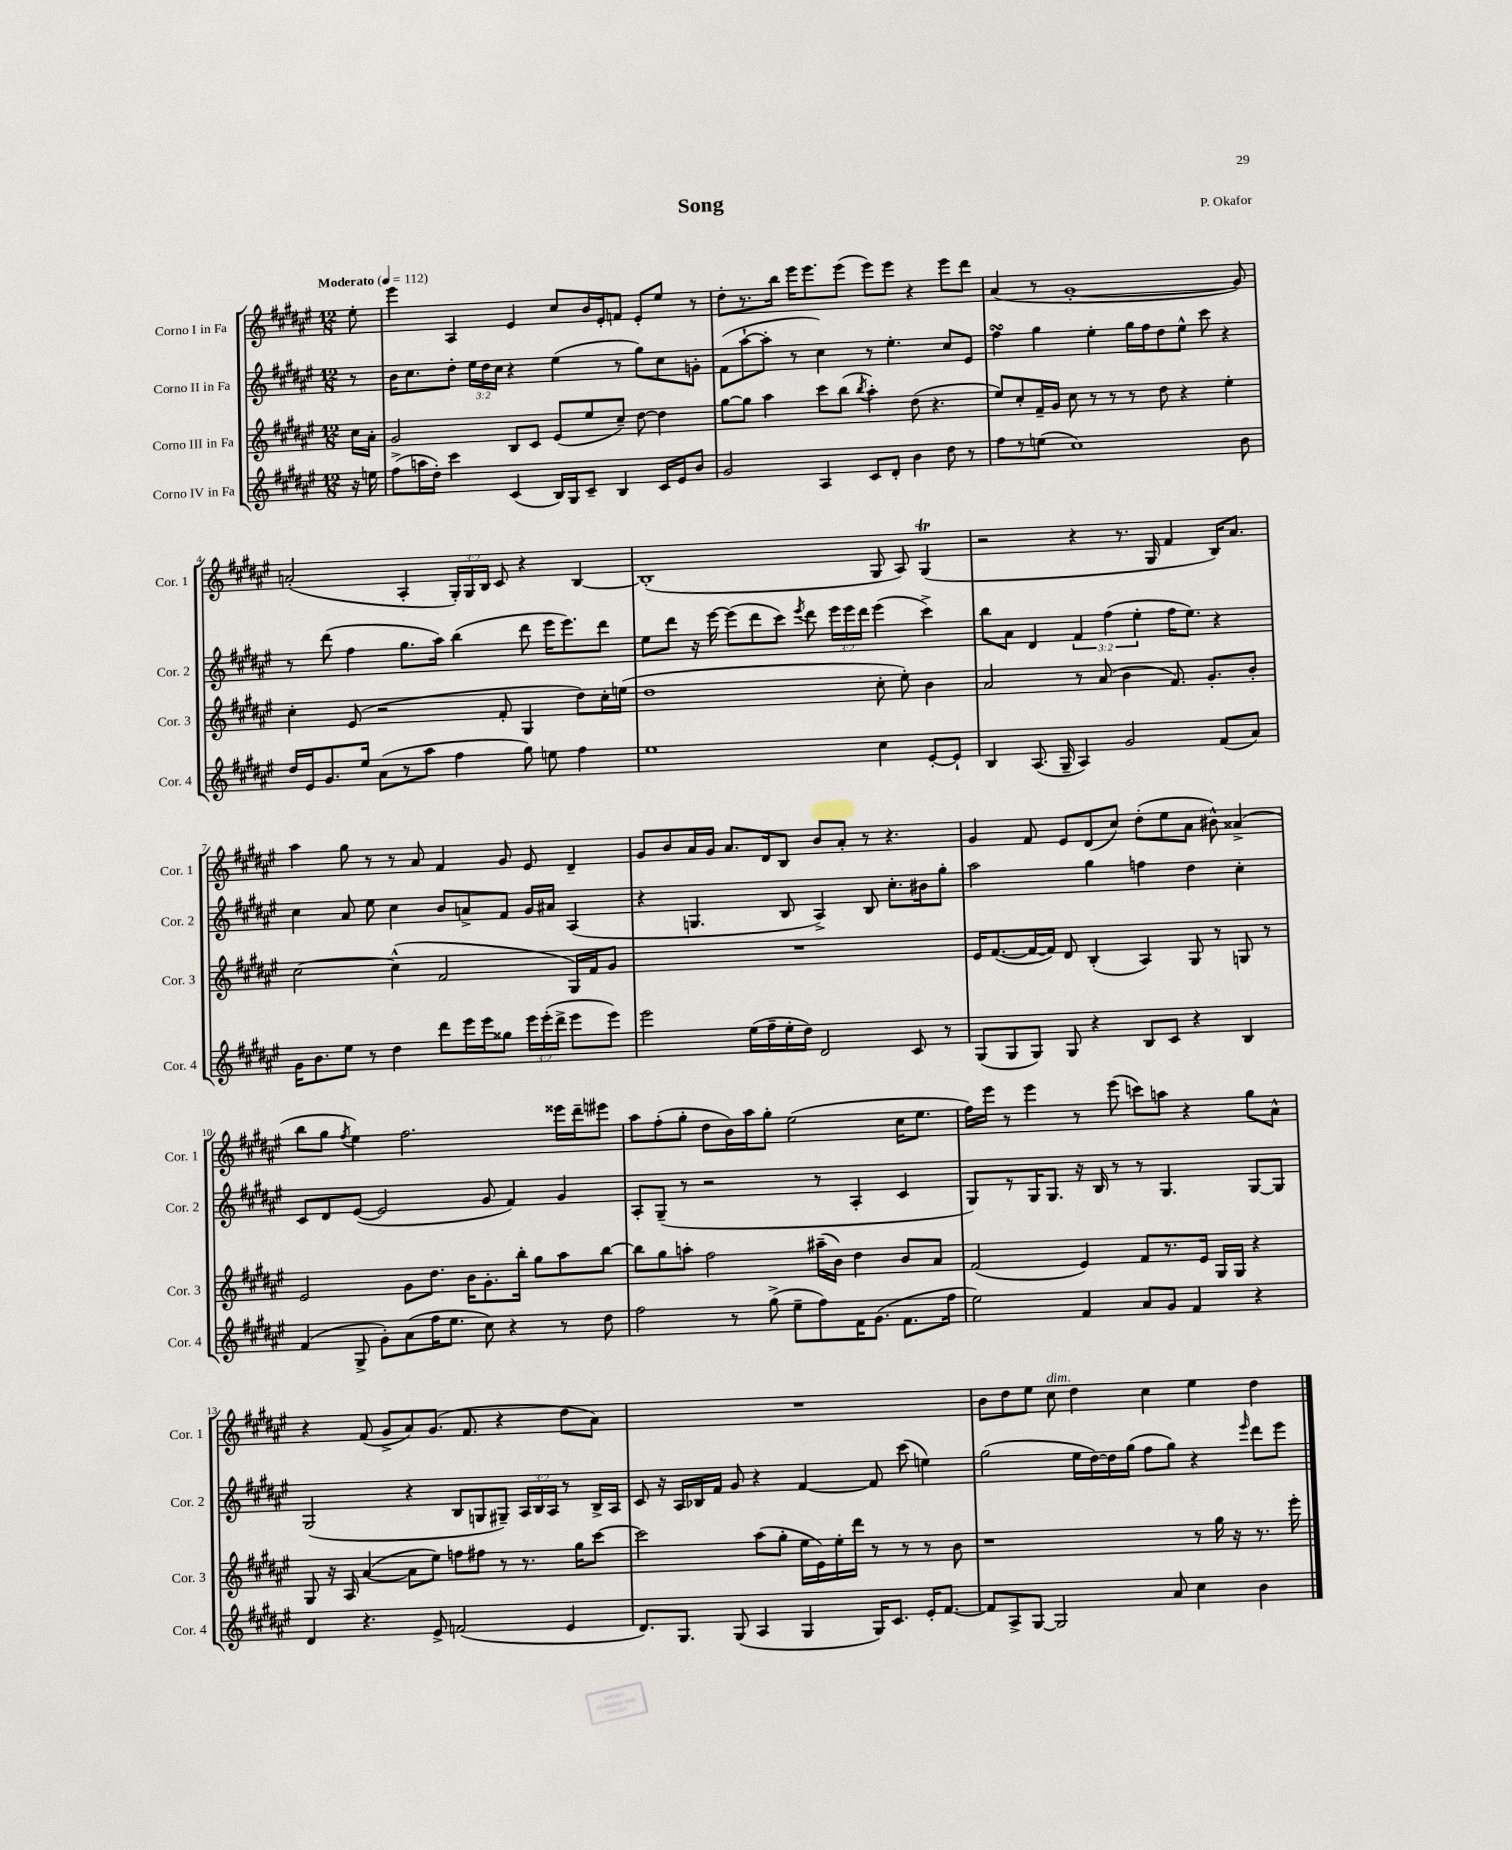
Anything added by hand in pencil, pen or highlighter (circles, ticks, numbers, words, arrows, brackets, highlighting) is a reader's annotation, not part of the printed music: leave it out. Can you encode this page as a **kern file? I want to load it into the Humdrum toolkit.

**kern	**kern	**kern	**kern
*part4	*part3	*part2	*part1
*staff4	*staff3	*staff2	*staff1
*I"Corno IV in Fa	*I"Corno III in Fa	*I"Corno II in Fa	*I"Corno I in Fa
*I'Cor. 4	*I'Cor. 3	*I'Cor. 2	*I'Cor. 1
*clefG2	*clefG2	*clefG2	*clefG2
*k[f#c#g#d#a#e#]	*k[f#c#g#d#a#e#]	*k[f#c#g#d#a#e#]	*k[f#c#g#d#a#e#]
*M12/8	*M12/8	*M12/8	*M12/8
*MM112	*MM112	*MM112	*MM112
=	=	=	=
!	!	!	!LO:TX:a:B:t=Moderato
16r	16cc#\LL	8r	8ee#'\
16een\	16a#'\JJ	.	.
=1	=1	=1	=1
(8ff#^\L	2g#/	16b\KL	4eee#\
.	.	8.cc#\	.
16aan\L	.	.	.
16dd#'\JJ)	.	.	.
4ccc#\	.	8dd#'\J	4A#/
.	.	24ee#\LL	.
.	.	24dd#\	.
.	.	24cc#\JJ	.
(4c#/	8B/L	4r	4e#/
.	8c#/J	.	.
16B/LL)	(8e#/L	(4ee#\	8cc#/L
16G#/J	.	.	.
8c#~/J	8ee#/	.	16b/L
.	.	.	16e#'/J
4B/	8cc#~/J)	8r	8fn/J
.	[8dd#\	8gg#\L)	8e#'/L
16c#/LL	4dd#\]	8cc#\	8ee#/J
16e#/J	.	.	.
8b/J	.	8gn'\J	8r
=2	=2	=2	=2
2g#/	[8gg#\L	(8f#\L	8dd#'\L
.	8gg#\J]	[8aa#`\	8.r
.	4aa#\	8aa#'\J]	.
.	.	.	16bb\Jk
.	.	8r	16eee#\KL
.	.	.	8.eee#\
4A#/	8ccc#\L	4cc#\)	.
.	(8bb\J	.	(8eee#\J
.	8qbb/	.	.
8c#/L	4aa#'\)	8r	8eee#\L)
8d#'/J	.	4.ee#'\	8eee#\J
4b\	(8dd#\	.	4r
.	4.r	.	.
8dd#\	.	8cc#/L	8eee#\L
8r	.	8e#/J	8ddd#\J
=3	=3	=3	=3
8ff#\L	8ee#/L)	4ff#sSSs\	(4a#/
8r	8cc#'/	.	.
(8een\J	16f#~/L	4gg#\	8r
.	16g#/JJ	.	.
1cc#)	8cc#\	.	[1g#'
.	8r	4ee#'\	.
.	8r	.	.
.	8r	16gg#\LL	.
.	.	16ff#\J	.
.	8dd#\	8dd#\	.
.	4r	8ee#^^\J	.
.	.	8ccc#\	.
.	4ee#'\	4r	.
8b\	.	.	8g#/])
!!LO:LB:g=z
=4	=4	=4	=4
16dd#/LL	4cc#'\	8r	(2an'/
16e#/J	.	.	.
8.g#/	.	(8ddd#\	.
.	(8e#/	4ff#\	.
16ee#/Jk	.	.	.
(8a#\L	2r	.	.
8r	.	8.gg#\L	4A#'/
8aa#\J	.	.	.
.	.	16aa#\Jk)	.
4ff#\	.	(4bb\	24G#'/LL)
.	.	.	24G#/
.	.	.	24B/JJ
.	8f#'/	.	8c#/
8gg#\)	4G#/	8ddd#\	4r
8een\	.	16eee#\KL	.
.	.	8.eee#\)	.
4ff#\	8dd#\L)	.	[4B/
.	16cc#'\L	8ddd#\J	.
.	(16een\JJ	.	.
=5	=5	=5	=5
1ee#	1dd#	8ee#\L	(1B']
.	.	8ddd#\J	.
.	.	16r	.
.	.	[16eee#\	.
.	.	(8eee#\L]	.
.	.	8ddd#\	.
.	.	8ccc#\J)	.
.	.	8qeee#/	.
.	.	8ddd#\	.
.	.	24eee#\LL	.
.	.	24eee#\	.
.	.	24ddd#\JJ	.
4cc#\	8cc#'\	(4eee#\	8G#/
.	8ee#'\)	.	8A#/)
[8e#'/L	4b\	4ccc#^\)	(4G#T/
8e#`/J]	.	.	.
=6	=6	=6	=6
4B/	2a#/	8bb\L	2r
.	.	8a#\J	.
(8.A#/	.	4d#/	.
16G#~/	.	.	.
4A#/)	8r	6f#/	4r
.	(8a#/	.	.
.	.	(6ff#\	.
2g#/	4b\	.	8.r
.	.	6ee#'\	.
.	.	.	16G#/
.	8.f#/)	16ff#\KL	4f#/
.	.	8.ee#\J)	.
.	8.g#'/L	.	.
(8f#/L	.	4r	16B/KL)
.	.	.	8.a#/J
8a#/J)	8b'/J	.	.
!!LO:LB:g=z
=7	=7	=7	=7
16g#\KL	[2cc#\	4cc#\	4aa#\
8.b\	.	.	.
8ee#\J	.	8a#/	8gg#\
8r	.	8ee#\	8r
4dd#\	(4cc#^^\]	4cc#\	8r
.	.	.	8a#/
8ddd#\L	2f#/	8b/L	4f#/
16eee#\L	.	8an^/	.
16eee#\J	.	.	.
8gg##X\J	.	8f#/J	8g#/
24eee#\LL	.	16g#/LL	8e#/
(24eee#'\	.	.	.
.	.	16a#X/JJ	.
24ddd#^\JJ	.	.	.
8eee#\L	16G#/LL)	(4A#/	4d#~/
.	16f#/J	.	.
8eee#\J)	8g#/J	.	.
=8	=8	=8	=8
2eee#\	1.r	4r	8g#/L
.	.	.	8b/
.	.	4.Gn/	16a#/L
.	.	.	16g#/JJ
.	.	.	8.a#/L
(16ee#\LL	.	.	.
16ff#~\	.	.	16d#/k
16ee#'\	.	8B/	8B/J
16dd#\JJ)	.	.	.
2d#/	.	4A#^/)	8b/L
.	.	.	8a#'/J
.	.	8B/	8r
.	.	8.cc#'\L	4.r
8c#/	.	.	.
.	.	16b#X\k	.
8r	.	8gg#'\J	.
=9	=9	=9	=9
(8G#/L	16e#/KL	2aa#\	4g#/
.	([8.f#/	.	.
8G#/	.	.	.
8G#/J)	16f#/L_	.	8f#/
.	16f#/JJ])	.	.
8G#/	8d#/	.	8e#/L
4r	(4B'/	4gg#\	(8d#/
.	.	.	8cc#/J)
8B/L	4A#/)	4ffn\	(8dd#'\L
8c#/J	.	.	8ee#\
4r	8G#/	4dd#\	8a#\J
.	8r	.	8b#X^^\)
4B/	8Gn/	4cc#'\	(4a##X^/
.	8r	.	.
!!LO:LB:g=z
=10	=10	=10	=10
(4f#/	2e#/	8c#/L	8bb\L
.	.	8d#/	8gg#\J
.	.	.	8qff#/
8G#^/	.	([8e#/J	4ee#\)
8g#'\L)	.	2e#/]	.
(8a#\	8g#\L	.	2.ff#\
16ff#\K	8.dd#\J	.	.
8.ee#\J	.	.	.
.	16b\KL	.	.
8cc#\)	8.g#'\	8g#/	.
4r	.	4f#/)	.
.	16bb'\Jk	.	.
.	8gg#\L	.	.
8r	8aa#\	4g#/	16eee##X\LL
.	.	.	16ddd#~\J
8dd#\	[8bb\J	.	8eee#X\J
=11	=11	=11	=11
2ff#\	8bb\L]	8A#'/L	8aa#\L
.	8gg#\	(8G#~/J	(8ff#'\
.	8aan'\J	8r	8gg#'\J
.	2ff#\	2r	8dd#\L
8r	.	.	16b\L)
.	.	.	16aa#\J
(8gg#^\	.	.	8gg#'\J
8ee#~\L	.	.	(2ee#\
8ff#\)	(16aa#X~\LL	8r	.
.	16b\JJ)	.	.
16f#\K	4dd#\	4A#'/	.
(8.g#\J	.	.	.
8.f#\L	8b/L	4c#/	16cc#\KL
.	.	.	8.ee#\J
.	8a#/J	.	.
16ff#\Jk	.	.	.
=12	=12	=12	=12
2ee#\)	(2f#/	8G#/L)	16ff#\LL)
.	.	.	16eee#\JJ
.	.	8r	8r
.	.	16G#/K	4eee#\
.	.	8.G#/J	.
4f#/	4e#/)	16r	8r
.	.	16B/	.
.	.	8r	(8eee#\
8a#/L	8f#/L	8r	8cccn\L)
8g#/J	8.r	4.G#/	8aan\J
4f#/	.	.	4r
.	16e#/Jk	.	.
.	16G#/LL	.	.
.	16G#/JJ	.	.
4r	4r	[8G#/L	8gg#\L
.	.	8G#/J]	8a#^^\J
!!LO:LB:g=z
=13	=13	=13	=13
4d#/	8G#/	(2G#/	4r
.	16r	.	.
.	16A#/	.	.
4.r	([4a#/	.	(8f#/
.	.	.	8g#^/L
.	8a#\L]	4r	8a#/)
8e#^/	8ee#\J)	.	(8.g#/J
(2fn/	8ffn\L	8B/L	.
.	.	.	8.f#/
.	8ff#X\J	8Gn/	.
.	8r	8G#X~/J)	4r
.	8.r	24A#/LL	.
.	.	24B/	.
.	.	24A#/JJ	.
4e#/	.	8r	8dd#\L
.	16gg#\KL	.	.
.	[8ccc#\J	16B^/LL	8a#\J)
.	.	16A#/JJ	.
=14	=14	=14	=14
8.d#/L)	2ccc#\]	8c#/	1.r
.	.	16r	.
8.G#/J	.	16A#/LL	.
.	.	16B-X/	.
.	.	16f#/JJ	.
(8G#/	.	8g#/	.
4A#/	(8aa#\L	4r	.
.	8gg#'\J	.	.
4G#/	16ee#\LL	[4f#/	.
.	16e#\)	.	.
.	16ee#'\	.	.
.	16ddd#\JJ	.	.
16G#/KL)	8r	8f#/]	.
8.c#/J	.	.	.
.	8r	(8ccc#\	.
16e#'/KL	8r	4een\)	.
[8.f#/J	.	.	.
.	8b\	.	.
=15	=15	=15	=15
8f#/L]	1r	(2gg#\	8b\L
8A#^/	.	.	8dd#\
[8G#/J	.	.	8ee#\J
!	!	!	!LO:TX:a:i:t=dim.
2G#/]	.	.	8cc#\
.	.	16ee#\LL	4dd#\
.	.	[16dd#\)	.
.	.	16dd#\]	.
.	.	(16gg#\JJ	.
.	.	8ff#\L	4cc#\
8a#/	.	8gg#\J)	.
4cc#\	8r	4r	4ee#\
.	16gg#\	.	.
.	16r	.	.
.	.	16qqeee#/	.
4b\	8.r	8ddd#\L	4dd#\
.	.	8eee#\J	.
.	16eee#'\	.	.
==	==	==	==
*-	*-	*-	*-
